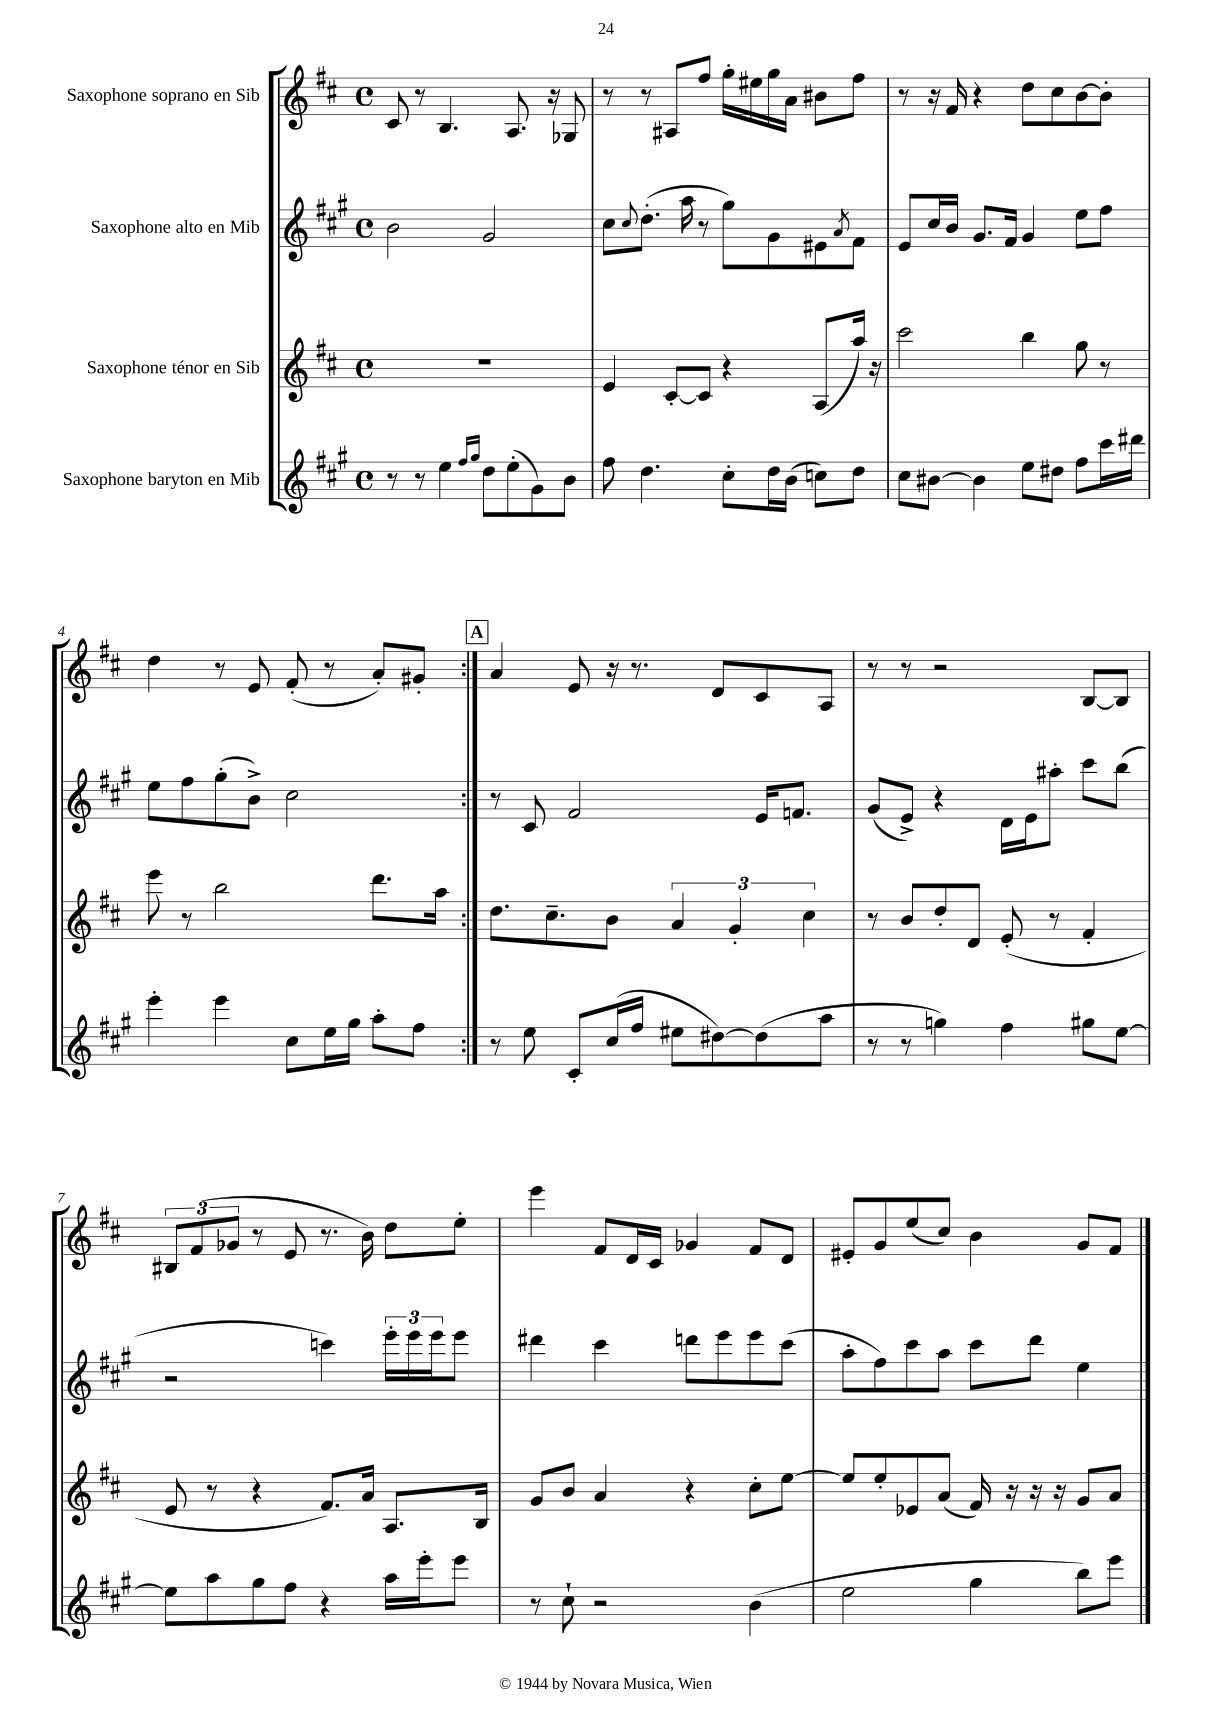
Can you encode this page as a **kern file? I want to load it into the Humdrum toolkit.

**kern	**kern	**kern	**kern
*part4	*part3	*part2	*part1
*staff4	*staff3	*staff2	*staff1
*I"Saxophone baryton en Mib	*I"Saxophone ténor en Sib	*I"Saxophone alto en Mib	*I"Saxophone soprano en Sib
*clefG2	*clefG2	*clefG2	*clefG2
*k[f#c#g#]	*k[f#c#]	*k[f#c#g#]	*k[f#c#]
*M4/4	*M4/4	*M4/4	*M4/4
*met(c)	*met(c)	*met(c)	*met(c)
=1	=1	=1	=1
8r	1r	2b\	8c#/
8r	.	.	8r
4ee\	.	.	4.B/
16qqff#/LL	.	.	.
16qqgg#/JJ	.	.	.
8dd\L	.	2g#/	.
(8ee'\	.	.	8.A/
8g#\)	.	.	.
.	.	.	16r
8b\J	.	.	8G-X/
=2	=2	=2	=2
8ff#\	4e/	8cc#\L	8r
.	.	8qqcc#/	.
4.dd\	.	(8.dd'\J	8r
.	[8c#'/L	.	8A#X/L
.	.	16aa\	.
.	8c#/J]	8r	8ff#/J
8cc#'\L	4r	8gg#\L)	16gg'\LL
.	.	.	16ee#X\
16dd\L	.	8g#\	16gg\
(16b\JJ	.	.	16a\JJ
8ccn\L)	(8A/L	8e#X\	8b#X\L
.	.	8qa/	.
8dd\J	16aa/Jk)	8f#\J	8ff#\J
.	16r	.	.
=3	=3	=3	=3
8cc#\L	2ccc#\	8e/L	8r
[8b#X\J	.	16cc#/L	16r
.	.	16b/JJ	16f#/
4b#\]	.	8.g#/L	4r
.	.	16f#/Jk	.
8ee\L	4bb\	4g#/	8dd\L
8dd#X\J	.	.	8cc#\
8ff#\L	8gg\	8ee\L	[8b\
16ccc#\L	8r	8ff#\J	8b'\J]
16ddd#X\JJ	.	.	.
!!LO:LB:g=z
=4	=4	=4	=4
4eee'\	8eee\	8ee\L	4dd\
.	8r	8ff#\	.
4eee\	2bb\	(8gg#'\	8r
.	.	8b^\J)	8e/
8cc#\L	.	2cc#\	(8f#'/
16ee\L	.	.	8r
16gg#\JJ	.	.	.
8aa'\L	8.ddd\L	.	8a'/L)
8ff#\J	.	.	8g#X'/J
.	16aa\Jk	.	.
!!LO:REH:place=s1:t=A
=5:|!	=5:|!	=5:|!	=5:|!
8r	8.dd\L	8r	4a/
8ee\	.	8c#/	.
.	8.cc#~\	.	.
8c#'/L	.	2f#/	8e/
(16cc#/L	8b\J	.	16r
16ff#/JJ	.	.	8.r
8ee#X\L	6a/	.	.
[8dd#X\)	.	.	8d/L
.	6g'/	.	.
(8dd#\]	.	16e/KL	8c#/
.	.	8.fn/J	.
.	6cc#\	.	.
8aa\J	.	.	8A/J
=6	=6	=6	=6
8r	8r	(8g#/L	8r
8r	8b/L	8e^/J)	8r
4ggn\)	8dd'/	4r	2r
.	8d/J	.	.
4ff#\	(8e'/	16d\LL	.
.	.	16e\J	.
.	8r	8aa#X'\J	.
8gg#X\L	4f#'/	8ccc#\L	[8B/L
[8ee\J	.	(8bb\J	8B/J]
!!LO:LB:g=z
=7	=7	=7	=7
8ee\L]	8e/	2r	12B#X/L
.	.	.	(12f#/
8aa\	8r	.	.
.	.	.	12g-X/J
8gg#\	4r	.	8r
8ff#\J	.	.	8e/
4r	8.f#/L)	4cccn\)	8.r
.	16a/Jk	.	16b\)
16aa\LL	8.A/L	24eee'\LL	8dd\L
.	.	24eee\	.
16eee'\J	.	.	.
.	.	24eee\J	.
8eee\J	.	8eee\J	8ee'\J
.	16B/Jk	.	.
=8	=8	=8	=8
8r	8g/L	4ddd#X\	4eee\
8cc#`\	8b/J	.	.
2r	4a/	4ccc#\	8f#/L
.	.	.	16d/L
.	.	.	16c#/JJ
.	4r	8dddn\L	4g-X/
.	.	8eee\	.
(4b\	8cc#'\L	8eee\	8f#/L
.	[8ee\J	(8ccc#\J	8d/J
=9	=9	=9	=9
2ee\	8ee/L]	8aa'\L	8e#X'/L
.	8ee'/	8ff#\)	8g/
.	8e-X/	8ccc#\	(8ee/
.	(8a/J	8aa\J	8cc#/J)
4gg#\	16f#/)	8ccc#\L	4b\
.	16r	.	.
.	16r	8ddd\J	.
.	16r	.	.
8bb\L)	8g/L	4ee\	8g/L
8eee\J	8a/J	.	8f#/J
==	==	==	==
*-	*-	*-	*-
